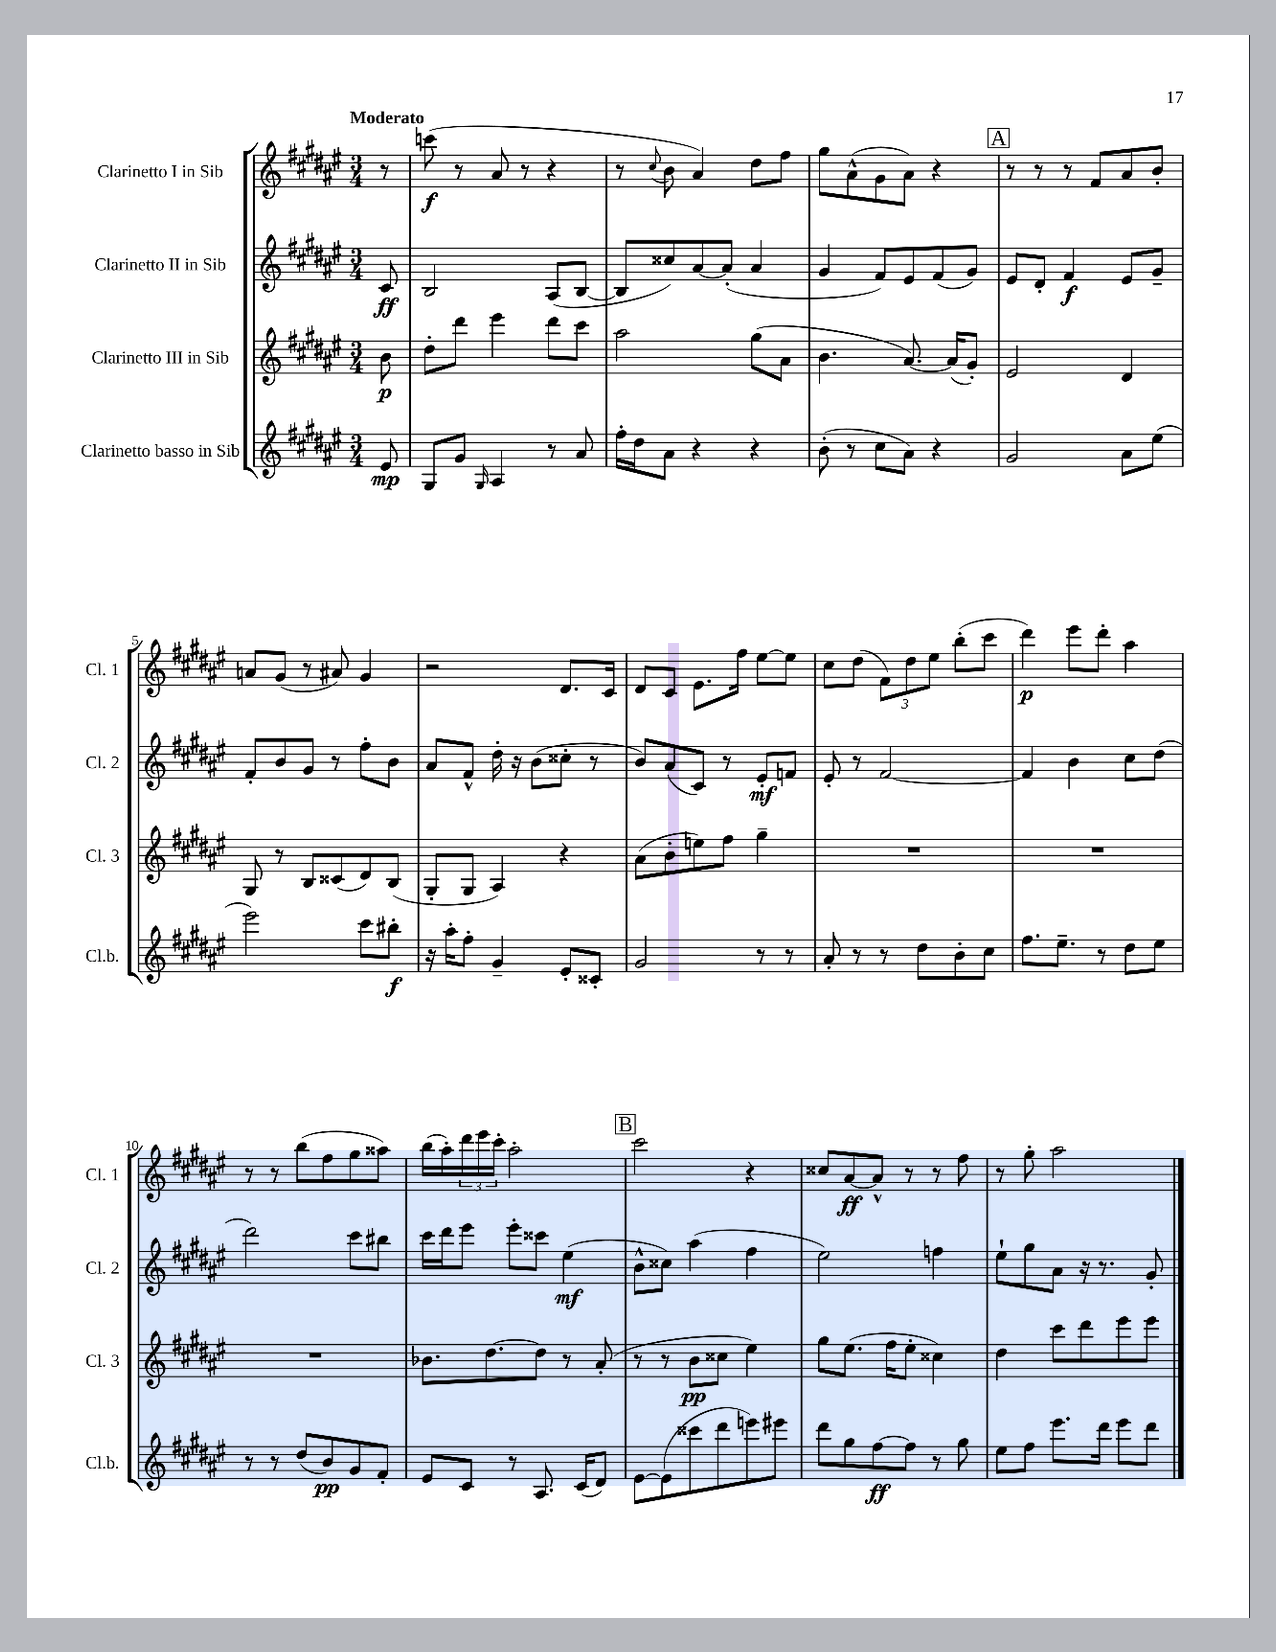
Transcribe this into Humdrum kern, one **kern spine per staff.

**kern	**dynam	**kern	**dynam	**kern	**dynam	**kern	**dynam
*part4	*part4	*part3	*part3	*part2	*part2	*part1	*part1
*staff4	*staff4	*staff3	*staff3	*staff2	*staff2	*staff1	*staff1
*I"Clarinetto basso in Sib	*	*I"Clarinetto III in Sib	*	*I"Clarinetto II in Sib	*	*I"Clarinetto I in Sib	*
*I'Cl.b.	*	*I'Cl. 3	*	*I'Cl. 2	*	*I'Cl. 1	*
*clefG2	*	*clefG2	*	*clefG2	*	*clefG2	*
*k[f#c#g#d#a#e#]	*	*k[f#c#g#d#a#e#]	*	*k[f#c#g#d#a#e#]	*	*k[f#c#g#d#a#e#]	*
*M3/4	*	*M3/4	*	*M3/4	*	*M3/4	*
=	=	=	=	=	=	=	=
!	!	!	!	!	!	!LO:TX:a:B:t=Moderato	!
8e#/	mp	8b\	p	8c#/	ff	8r	.
=1	=1	=1	=1	=1	=1	=1	=1
8G#/L	.	8dd#'\L	.	2B/	.	(8cccn\	f
8g#/J	.	8ddd#\J	.	.	.	8r	.
16qqG#/	.	.	.	.	.	.	.
4A#/	.	4eee#\	.	.	.	8a#/	.
.	.	.	.	.	.	8r	.
8r	.	8ddd#\L	.	(8A#/L	.	4r	.
8a#/	.	8ccc#\J	.	[8B/J	.	.	.
=2	=2	=2	=2	=2	=2	=2	=2
16ff#'\LL	.	2aa#\	.	8B/L]	.	8r	.
16dd#\J	.	.	.	.	.	.	.
.	.	.	.	.	.	8qqcc#/	.
8a#\J	.	.	.	8cc##X/)	.	8b\	.
4r	.	.	.	[8a#/	.	4a#/)	.
.	.	.	.	(8a#'/J]	.	.	.
4r	.	(8gg#\L	.	4a#/	.	8dd#\L	.
.	.	8a#\J	.	.	.	8ff#\J	.
=3	=3	=3	=3	=3	=3	=3	=3
(8b'\	.	4.b\	.	4g#/	.	8gg#\L	.
8r	.	.	.	.	.	(8a#^^\	.
8cc#\L	.	.	.	8f#/L)	.	8g#\	.
8a#\J)	.	[8.a#/)	.	8e#/	.	8a#\J)	.
4r	.	.	.	(8f#/	.	4r	.
.	.	(16a#/KL]	.	.	.	.	.
.	.	8g#'/J)	.	8g#/J)	.	.	.
!!LO:REH:place=s1:t=A
=4	=4	=4	=4	=4	=4	=4	=4
2g#/	.	2e#/	.	8e#/L	.	8r	.
.	.	.	.	8d#'/J	.	8r	.
.	.	.	.	4f#/	f	8r	.
.	.	.	.	.	.	8f#/L	.
8a#\L	.	4d#/	.	8e#/L	.	8a#/	.
(8ee#\J	.	.	.	8g#~/J	.	8b'/J	.
!!LO:LB:g=z
=5	=5	=5	=5	=5	=5	=5	=5
2eee#\)	.	8G#/	.	8f#'/L	.	8an/L	.
.	.	8r	.	8b/	.	(8g#/J	.
.	.	8B/L	.	8g#/J	.	8r	.
.	.	(8c##X/	.	8r	.	8a#X/)	.
8ccc#\L	.	8d#/)	.	8ff#'\L	.	4g#/	.
8bb#X'\J	f	(8B/J	.	8b\J	.	.	.
=6	=6	=6	=6	=6	=6	=6	=6
16r	.	8G#'/L	.	8a#/L	.	2r	.
16aa#'\KL	.	.	.	.	.	.	.
8ff#'\J	.	8G#/J	.	8f#^^/J	.	.	.
4g#~/	.	4A#/)	.	16dd#'\	.	.	.
.	.	.	.	16r	.	.	.
.	.	.	.	(8b\L	.	.	.
8e#'/L	.	4r	.	8cc##X'\J	.	8.d#/L	.
8c##X'/J	.	.	.	8r	.	.	.
.	.	.	.	.	.	16c#/Jk	.
=7	=7	=7	=7	=7	=7	=7	=7
2g#/	.	(8a#\L	.	8b/L)	.	8d#/L	.
.	.	8b'\	.	(8a#/	.	8c#/J	.
.	.	8een\)	.	8c#/J)	.	8.e#\L	.
.	.	8ff#\J	.	8r	.	.	.
.	.	.	.	.	.	16ff#\Jk	.
8r	.	4gg#~\	.	8e#'/L	mf	[8ee#\L	.
8r	.	.	.	8fn/J	.	8ee#\J]	.
=8	=8	=8	=8	=8	=8	=8	=8
8a#'/	.	2.r	.	8e#'/	.	8cc#\L	.
8r	.	.	.	8r	.	(8dd#\J	.
8r	.	.	.	[2f#/	.	12f#\L)	.
.	.	.	.	.	.	12dd#\	.
8dd#\L	.	.	.	.	.	.	.
.	.	.	.	.	.	12ee#\J	.
8b'\	.	.	.	.	.	(8bb'\L	.
8cc#\J	.	.	.	.	.	8ccc#\J	.
=9	=9	=9	=9	=9	=9	=9	=9
8.ff#\L	.	2.r	.	4f#/]	.	4ddd#\)	p
8.ee#~\J	.	.	.	.	.	.	.
.	.	.	.	4b\	.	8eee#\L	.
8r	.	.	.	.	.	8ddd#'\J	.
8dd#\L	.	.	.	8cc#\L	.	4aa#\	.
8ee#\J	.	.	.	(8dd#\J	.	.	.
!!LO:LB:g=z
=10	=10	=10	=10	=10	=10	=10	=10
8r	.	2.r	.	2ddd#\)	.	8r	.
8r	.	.	.	.	.	8r	.
(8dd#/L	.	.	.	.	.	(8bb\L	.
8b/)	pp	.	.	.	.	8ff#\	.
8g#/	.	.	.	8ccc#\L	.	8gg#\	.
8f#'/J	.	.	.	8bb#X\J	.	8aa##X\J)	.
=11	=11	=11	=11	=11	=11	=11	=11
8e#/L	.	8.b-X\L	.	16ccc#\LL	.	(16bb\LL	.
.	.	.	.	16ddd#\J	.	16aa#'\)	.
8c#/J	.	.	.	8eee#\J	.	24ddd#\	.
.	.	.	.	.	.	24eee#\	.
.	.	[8.dd#\	.	.	.	.	.
.	.	.	.	.	.	24ccc#'\JJ	.
8r	.	.	.	8eee#'\L	.	2aa#'\	.
8.A#/	.	8dd#\J]	.	8ccc##X\J	.	.	.
.	.	8r	.	(4ee#\	mf	.	.
(16c#/KL	.	.	.	.	.	.	.
8d#/J)	.	(8a#'/	.	.	.	.	.
!!LO:REH:place=s1:t=B
=12	=12	=12	=12	=12	=12	=12	=12
[8e#\L	.	8r	.	8b^^\L	.	2ccc#\	.
(8e#\]	.	8r	.	8cc##X\J)	.	.	.
8ccc##X\	.	8b\L	pp	(4aa#\	.	.	.
8ddd#\	.	8cc##X\J	.	.	.	.	.
8eeen\)	.	4ee#\)	.	4ff#\	.	4r	.
8eee#X\J	.	.	.	.	.	.	.
=13	=13	=13	=13	=13	=13	=13	=13
8ddd#\L	.	8gg#\L	.	2ee#\)	.	8cc##X/L	.
8gg#\	.	(8.ee#\J	.	.	.	[8a#/	ff
[8ff#\	ff	.	.	.	.	8a#^^/J]	.
.	.	16ff#\KL	.	.	.	.	.
8ff#\J]	.	8ee#'\J	.	.	.	8r	.
8r	.	4cc##X\)	.	4ffn\	.	8r	.
8gg#\	.	.	.	.	.	8ff#\	.
=14	=14	=14	=14	=14	=14	=14	=14
8ee#\L	.	4dd#\	.	8ee#`\L	.	8r	.
8ff#\J	.	.	.	8gg#\	.	8gg#'\	.
8.eee#\L	.	8ccc#\L	.	8a#\J	.	2aa#\	.
.	.	8ddd#\	.	16r	.	.	.
16ddd#\Jk	.	.	.	8.r	.	.	.
8eee#\L	.	8eee#\	.	.	.	.	.
8ddd#\J	.	8eee#\J	.	8g#'/	.	.	.
==	==	==	==	==	==	==	==
*-	*-	*-	*-	*-	*-	*-	*-
